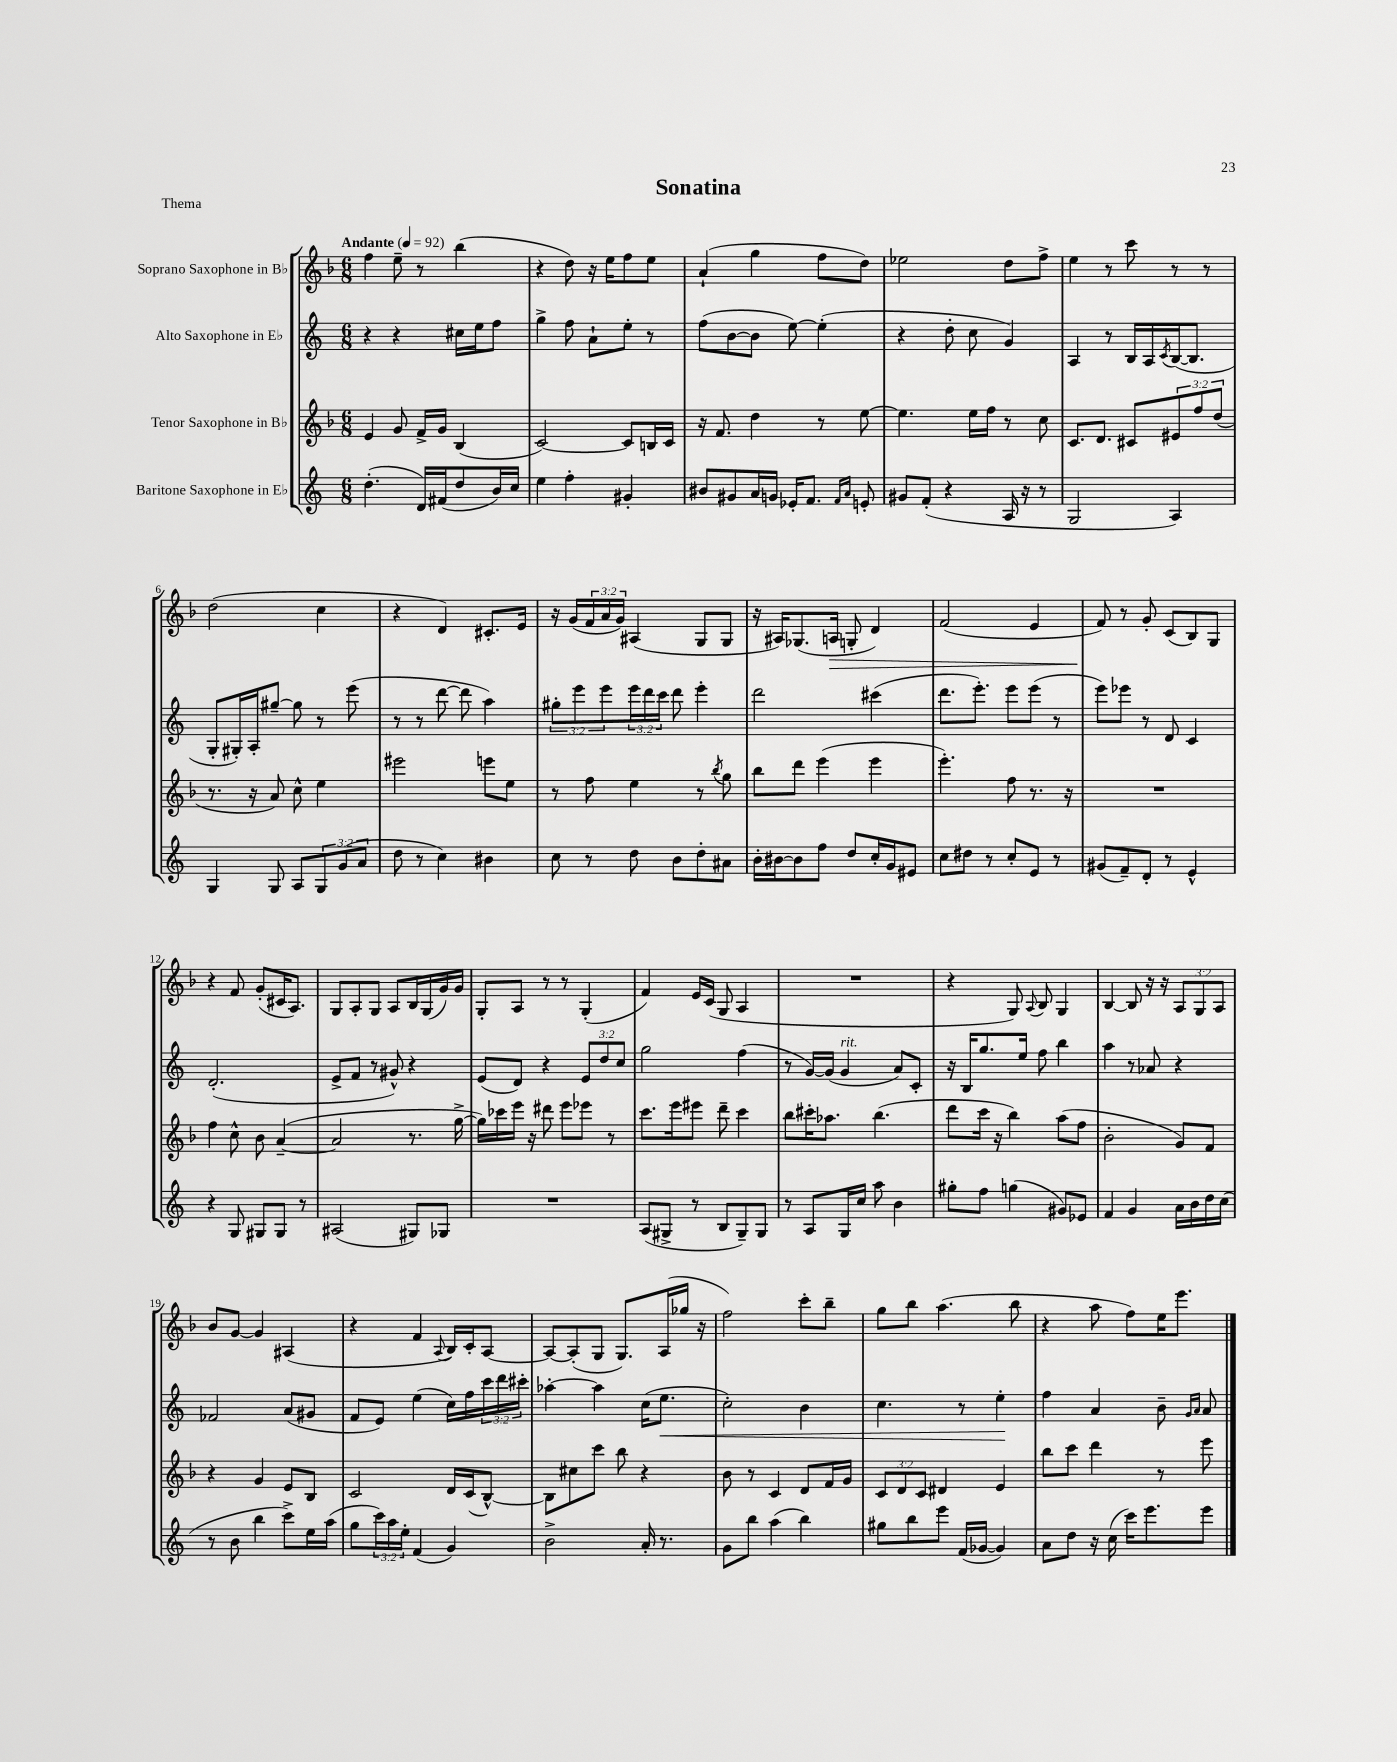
\header { title = "Sonatina" piece = "Thema" }
<<
\new StaffGroup <<
\new Staff = "s0" \with { instrumentName = "Soprano Saxophone in Bb" } {
    \clef treble \key f \major \numericTimeSignature \time 6/8 \override Staff.TupletNumber.text = #tuplet-number::calc-fraction-text \tempo "Andante" 4 = 92
    f''4 e''8-- r8 bes''4( |
    r4 d''8) r16 e''16 f''8 e''8 |
    a'4-!( g''4 f''8 d''8) |
    ees''2 d''8 f''8-> |
    e''4 r8 c'''8 r8 r8 |
    d''2( c''4 |
    r4 d'4) cis'8.-. e'16 |
    r16 g'16( \tuplet 3/2 { f'16 a'16 g'16) } ais4( g8 g8 |
    r16 ais16) ges8.( a16\> g8-. d'4) |
    f'2( e'4 |
    f'8\!) r8 g'8-. c'8( bes8) g8 |
    r4 f'8 g'8-.( cis'16 a8.) |
    g8 a8-. g8 a8 bes16 g16( g'16) g'16 |
    g8-. a8 r8 r8 g4-.( |
    f'4) e'16 c'16( g8 a4 |
    R2. |
    r4 g8) \appoggiatura { a8 } bes8 g4 |
    bes4~ bes8 r16 r16 \tuplet 3/2 { a8 g8 a8 } |
    bes'8 g'8~ g'4 ais4( |
    r4 f'4 \appoggiatura { a8 } bes16) c'16-. a8~ |
    a8~ a8-.( g8 g8.) a16( ges''16 r16 |
    f''2) c'''8-. bes''8-- |
    g''8 bes''8 a''4.( bes''8 |
    r4 a''8 f''8) e''16 e'''8. \bar "|." |
}
\new Staff = "s1" \with { instrumentName = "Alto Saxophone in Eb" } {
    \clef treble \key c \major \numericTimeSignature \time 6/8 \override Staff.TupletNumber.text = #tuplet-number::calc-fraction-text
    r4 r4 cis''16 e''16 f''8 |
    g''4-> f''8 a'8-! e''8-. r8 |
    f''8( b'8~ b'8 e''8~) e''4-.( |
    r4 d''8-. c''8 g'4) |
    a4 r8 b16 a16 \acciaccatura { c'8 } b16~( b8. |
    g8-. gis16-.) a16-. gis''8~-- gis''8 r8 e'''8( |
    r8 r8 d'''8~ d'''8 a''4) |
    \tuplet 3/2 { gis''8-. e'''8 e'''8 } \tuplet 3/2 { e'''16 d'''16 c'''16 } d'''8 e'''4-. |
    d'''2 cis'''4( |
    d'''8. e'''8.-.) e'''8 e'''8( r8 |
    e'''8) ees'''8 r8 d'8 c'4 |
    d'2.-.( |
    e'8-> f'8 r8 gis'8-^) r4 |
    e'8( d'8) r4 \tuplet 3/2 { e'8 d''8 c''8 } |
    g''2 f''4( |
    r8 g'16~) g'16( g'4^\markup { \italic "rit." } a'8) c'8-. |
    r16 b16 g''8. e''16 f''8 b''4 |
    a''4 r8 aes'8 r4 |
    fes'2 a'8( gis'8 |
    f'8 e'8) e''4( c''16) f''16 \tuplet 3/2 { c'''16 d'''16 cis'''16-. } |
    aes''4~-. aes''4 c''16( e''8.\< |
    c''2-.) b'4 |
    c''4. r8 e''4-.\! |
    f''4 a'4 b'8-- \grace { g'16 a'16 } a'8 \bar "|." |
}
\new Staff = "s2" \with { instrumentName = "Tenor Saxophone in Bb" } {
    \clef treble \key f \major \numericTimeSignature \time 6/8 \override Staff.TupletNumber.text = #tuplet-number::calc-fraction-text
    e'4 g'8 f'16-> g'16 bes4( |
    c'2~) c'8 b16 c'16 |
    r16 f'8. d''4 r8 e''8~ |
    e''4. e''16 f''16 r8 c''8 |
    c'8. d'8. cis'8 \tuplet 3/2 { eis'8 f''8 d''8( } |
    r8. r16 a'8) c''8-^ e''4 |
    eis'''2 e'''8 e''8 |
    r8 f''8 e''4 r8 \acciaccatura { bes''8 } g''8 |
    bes''8 d'''8 e'''4( e'''4 |
    e'''4.-.) f''8 r8. r16 |
    R2. |
    f''4 c''8-^ bes'8 a'4~--( |
    a'2 r8. g''16~-> |
    g''16) ces'''16 e'''16 r16 dis'''8 e'''8 ees'''8 r8 |
    c'''8. e'''16 eis'''8 d'''8-- c'''4 |
    bes''8 cis'''16-. aes''8. bes''4.( |
    d'''8 c'''16 r16 bes''4) a''8( f''8 |
    bes'2-. g'8) f'8 |
    r4 g'4 e'8 bes8 |
    c'2 d'16 c'16( bes8~-^) |
    bes8 cis''8 c'''8 bes''8 r4 |
    bes'8 r8 c'4 d'8 f'16 g'16 |
    \tuplet 3/2 { c'8 d'8 c'8 } dis'4 e'4 |
    bes''8 c'''8 d'''4 r8 e'''8 \bar "|." |
}
\new Staff = "s3" \with { instrumentName = "Baritone Saxophone in Eb" } {
    \clef treble \key c \major \numericTimeSignature \time 6/8 \override Staff.TupletNumber.text = #tuplet-number::calc-fraction-text
    d''4.-.( d'16) fis'16( d''8 b'16) c''16 |
    e''4 f''4-. gis'4-. |
    bis'8 gis'8 a'16 g'16 ees'16-. f'8. \grace { f'16 a'16 } e'8-. |
    gis'8 f'8-.( r4 a16 r16 r8 |
    g2 a4) |
    g4 g8 a8 \tuplet 3/2 { g8 g'8( a'8 } |
    d''8 r8 c''4) bis'4 |
    c''8 r8 d''8 b'8 d''8-. ais'8 |
    b'16-. bis'16~ bis'8 f''8 d''8 c''16-. g'16 eis'8 |
    c''8 dis''8 r8 c''8-. e'8 r8 |
    gis'8( f'8--) d'8-. r8 e'4-^ |
    r4 g8 gis8 gis8 r8 |
    ais2( gis8) ges8 |
    R2. |
    a8( gis8-> r8 b8 gis8--) gis8 |
    r8 a8 g16 c''16 a''8 b'4 |
    gis''8-. f''8 g''4( gis'8) ees'8 |
    f'4 g'4 a'16 b'16 d''16 c''16( |
    r8 b'8 b''4 c'''8->) e''16 a''16( |
    g''8 \tuplet 3/2 { c'''16) a''16 e''16-. } f'4( g'4) |
    b'2-> a'16-. r8. |
    g'8 b''8 a''4( b''4) |
    gis''8 b''8 e'''8 f'16( ges'16~ ges'4) |
    a'8 d''8 r16 c''16( c'''16) e'''8. e'''8 \bar "|." |
}
>>
>>
